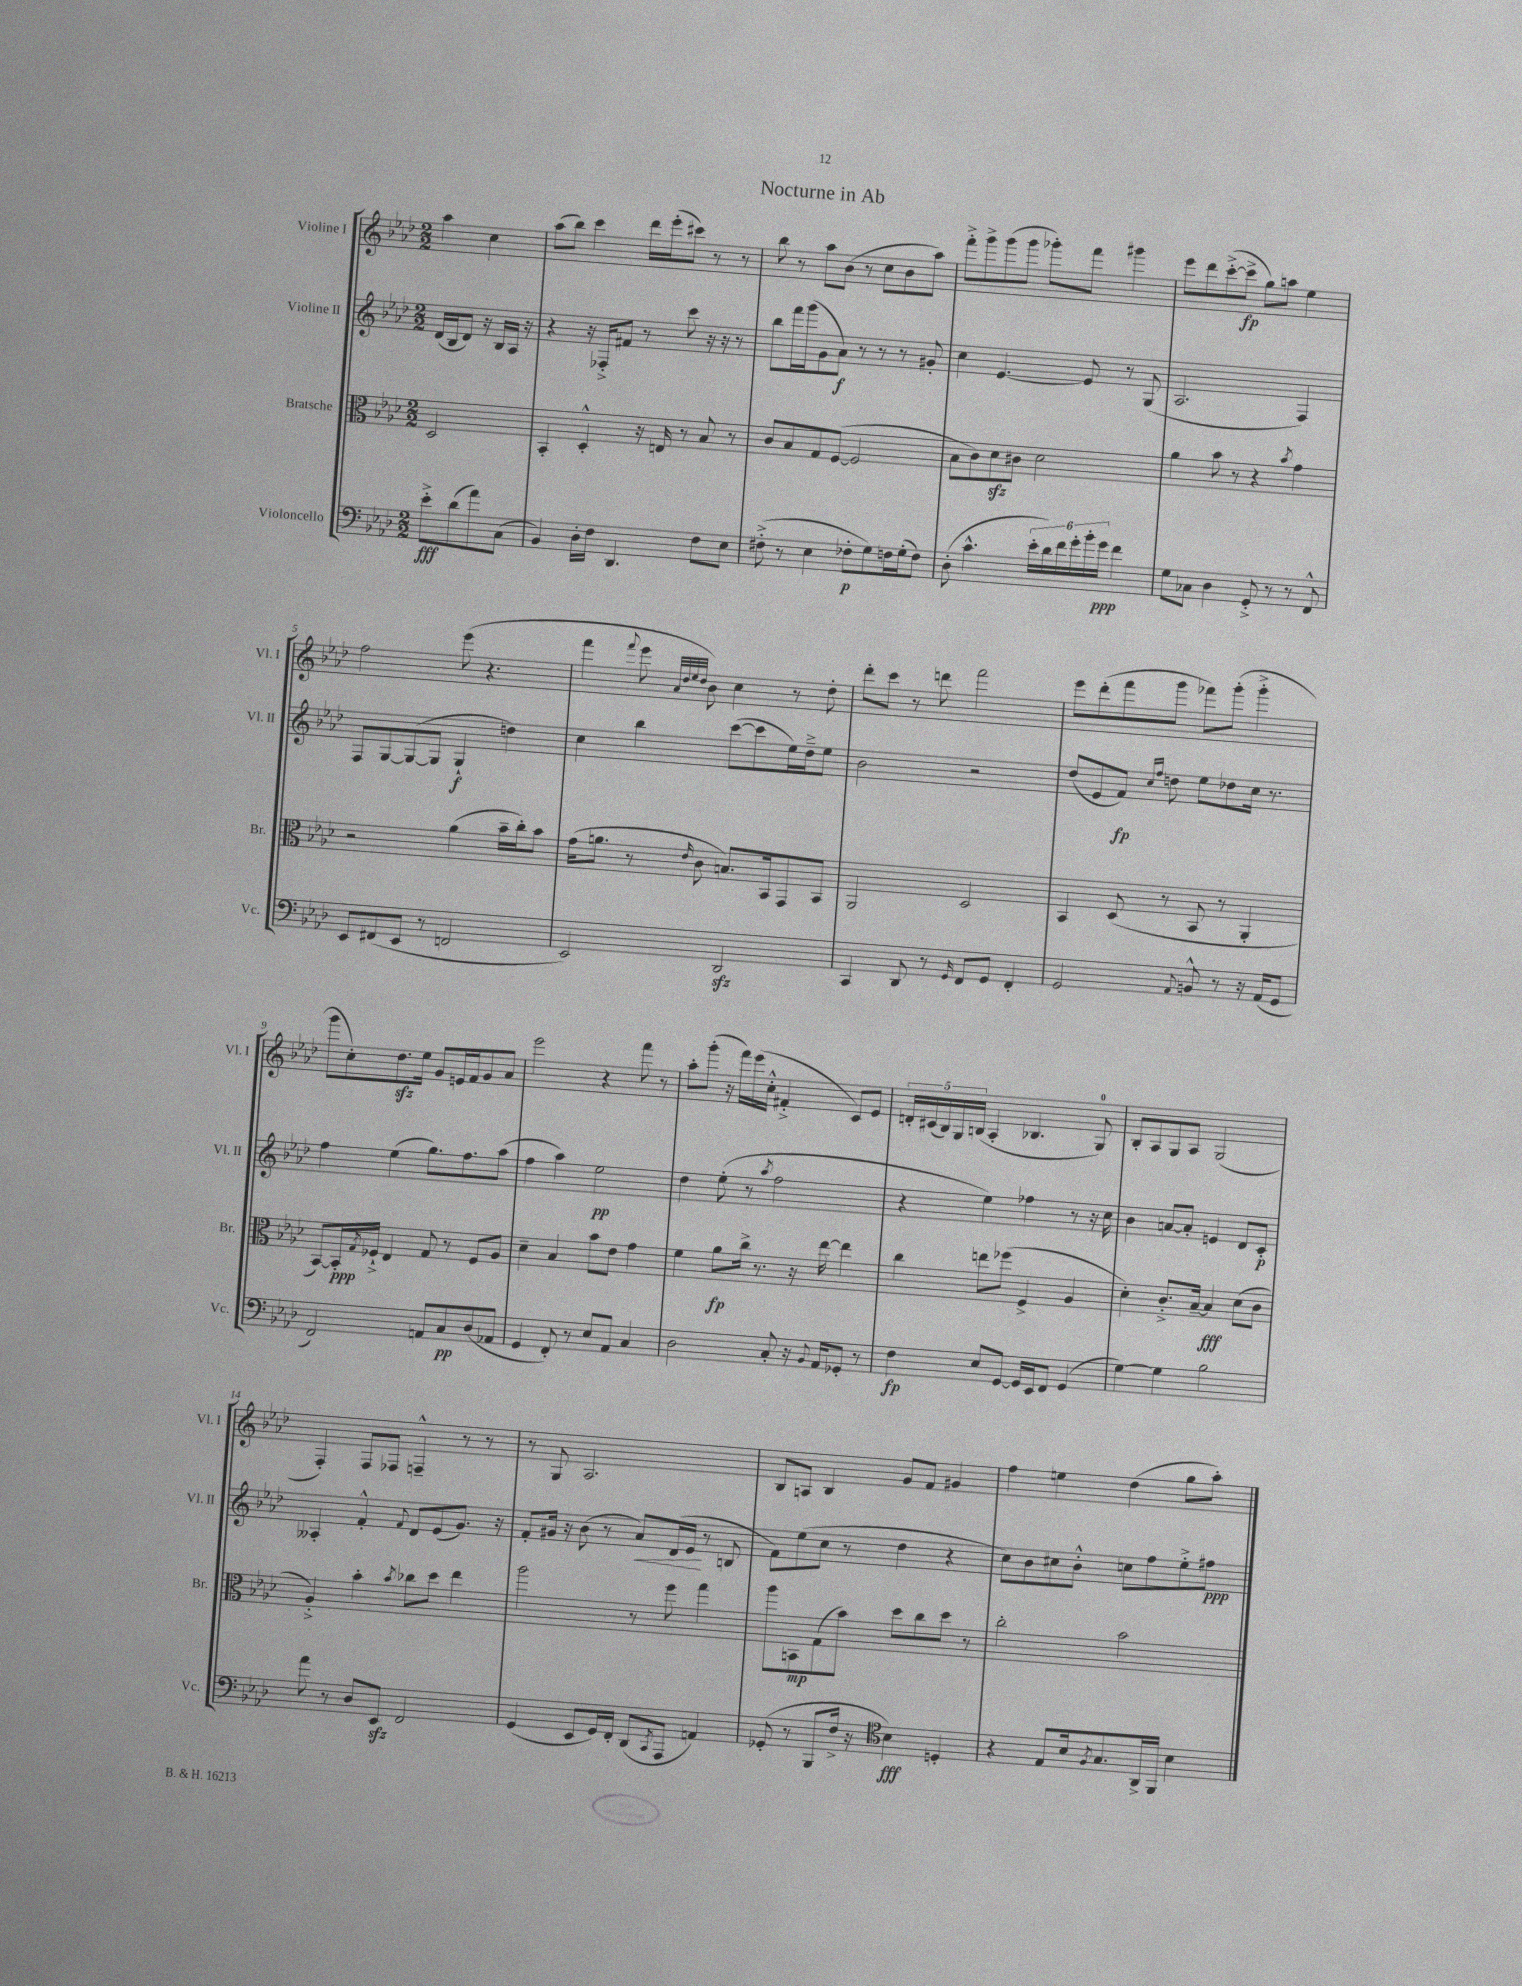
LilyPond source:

\header { title = "Nocturne in Ab" }
<<
\new StaffGroup <<
\new Staff = "s0" \with { instrumentName = "Violine I" shortInstrumentName = "Vl. I" } {
    \clef treble \key aes \major \numericTimeSignature \time 2/2 \partial 2
    aes''4 c''4 |
    aes''8( bes''8) c'''4 des'''16 ees'''16-.( cis'''8) r8 r8 |
    bes''8 r8 aes''8 bes'8( r8 c''8 bes'8 aes''8) |
    f'''8-.-> g'''8-> g'''8( g'''8 ges'''8-.) f'''8 gis'''4 |
    ees'''8 des'''8 c'''8~-.->( c'''8->\fp g''8) a''8 ees''4 |
    f''2 ees'''8( r4. |
    f'''4 \appoggiatura { f'''8 } ees'''8 \grace { aes'32 des''32 ees''32 des''32 } bes'8) c''4 r8 des''8-. |
    des'''8-. c'''8 r8 d'''8 f'''2 |
    ees'''8 des'''8-.( f'''8 g'''8 fes'''8) g'''8-.( g'''4-.-> |
    g'''8 c''8-.) des''8.\sfz ees''16 g'8 e'16 f'16 g'8 aes'8 |
    ees'''2 r4 f'''8 r8 |
    aes''8-. g'''8-.( r16 f'''16) ees'''16( c''16-.-^ fis'4-.-> c'8) ees'8 |
    \tuplet 5/4 { d'16-. cis'16( bes16) g16 b16( } aes4-. bes4. g8-0) |
    bes8-. aes8 g8 aes8 g2( |
    f4-.) f8 fes8 f4---^ r8 r8 |
    r8 g8 aes2. |
    bes8 a8 bes4 g'8 f'8 gis'4 |
    f''4 e''4 des''4( g''8 aes''8-.) \bar "|." |
}
\new Staff = "s1" \with { instrumentName = "Violine II" shortInstrumentName = "Vl. II" } {
    \clef treble \key aes \major \numericTimeSignature \time 2/2 \partial 2
    des'16( bes16 des'8) r16 bes16 aes16 r16 |
    r4 r16 fes16-.-> fis'8 r8 c'''8 r16 r16 r8 |
    bes''8 f'''16 g'''16( g'8 aes'8\f) r8 r8 r8 gis'8-. |
    c''4 ees'4.~ ees'8 r8 g8( |
    aes2. f4) |
    f8 g8~ g8~( g8 g4-!\f d''4) |
    c''4 bes''4 c'''8~( c'''8 ees''16) des''16---> ees''8 |
    bes'2 r2 |
    des''8( ees'8 f'8\fp) \grace { c''16 f''16 } d''8 ees''8 des''8 c''16 r8. |
    f''4 ees''4( g''8.) f''8. aes''8( |
    f''4 aes''4) ees''2\pp |
    des''4 ees''8-.( r8 \acciaccatura { aes''8 } f''2 |
    r4 ees''4) fes''4 r8 r16 c''16 |
    bes'4 a'8~ a'8-. e'4 des'8 c'8-.\p |
    aeses4-. f'4-.-^ \appoggiatura { f'8 } des'8 ees'8( g'8.) r16 |
    f'8-. gis'16 r16 bes'8( r8 aes'8\<) des'16( ees'16\! r8 b8 |
    f'8) ees''8( c''8 r8 des''4 r4 |
    c''8) bes'8 cis''8 bes'8-.-^ c''8 f''8 ees''8-.-> fis''8\ppp \bar "|." |
}
\new Staff = "s2" \with { instrumentName = "Bratsche" shortInstrumentName = "Br." } {
    \clef alto \key aes \major \numericTimeSignature \time 2/2 \partial 2
    des2 |
    bes,4-. des4-.-^ r16 e16 r8 bes8 r8 |
    c'8 bes8 g8 f8~( f2 |
    bes8 c'8) des'8\sfz cis'8 des'2 |
    aes'4 bes'8 r8 r4 \acciaccatura { bes'8 } g'4 |
    r2 aes'4( bes'16-- c''16-.) bes'8 |
    g'16( a'8. r8 \grace { ees'16 } c'8 b8.) bes,16 g,8 bes,8 |
    aes,2 des2 |
    bes,4 des8( r8 bes,8 r8 aes,4-. |
    bes,8~) bes,16-.\ppp \acciaccatura { g8 } fes16-!-> ees4 g8 r8 fes8 aes8 |
    des'4-- bes4 bes'8 ees'8 g'4 |
    f'4 aes'8\fp c''16-> r8. r16 ees''16~ ees''4 |
    c''4 e''8 fes''8( f4-> aes4 |
    des'4-.) c'8.-.-> bes16~-- bes4\fff des'8( c'8 |
    aes4-.->) bes'4-. \acciaccatura { bes'8 } ces''8 des''8 ees''4 |
    aes''2 r8 f''8 g''4 |
    aes''8 b,8\mp g8( bes'8) des''8 c''8 des''8 r8 |
    c''2-. bes'2 \bar "|." |
}
\new Staff = "s3" \with { instrumentName = "Violoncello" shortInstrumentName = "Vc." } {
    \clef bass \key aes \major \numericTimeSignature \time 2/2 \partial 2
    ees'8-.->\fff des'8( aes'8) c8( |
    bes,4) des16-. f16 des,4. f8 ees8 |
    fis8-.->( r8 ees4 fes8-.\p g8) f16 g16-.( f8) |
    des8-.( c'4.-^ \tuplet 6/4 { ees'16-. des'16) f'16 g'16-. bes'16-. g'16\ppp } f'4 |
    g8 ces8 des4 g,8-.-> r8 r8 f,8-^ |
    ees,8 fis,8( ees,8 r8 f,2 |
    ees,2) des,2\sfz |
    c,4 des,8 r8 \grace { g,16 } f,8 g,8 f,4-. |
    g,2 \appoggiatura { aes,8 } b,8-^ r8 r16 aes,16( g,8 |
    f,2) a,8 c8\pp des8( aes,8 |
    g,4 f,8-.) r8 ees8 aes,8 c4 |
    des2 c8-. r16 \appoggiatura { bes,8 } aes,16 ges,8-. r8 |
    f4\fp ees8 g,8~ g,16 ees,16 f,8 g,4( |
    g4~) g4 bes2 |
    aes'8 r8 des8 ees,8\sfz f,2 |
    g,4( ees,8 g,16) f,16-. des,8( \acciaccatura { c,8 } aes,,8 a,4) |
    ges,8-.( r8 bes,,8 f16-> r16 \clef tenor bes4\fff) d4-. |
    r4 ees8 bes16 \acciaccatura { f8 } g8. aes,16-> f,16 bes4 \bar "|." |
}
>>
>>
